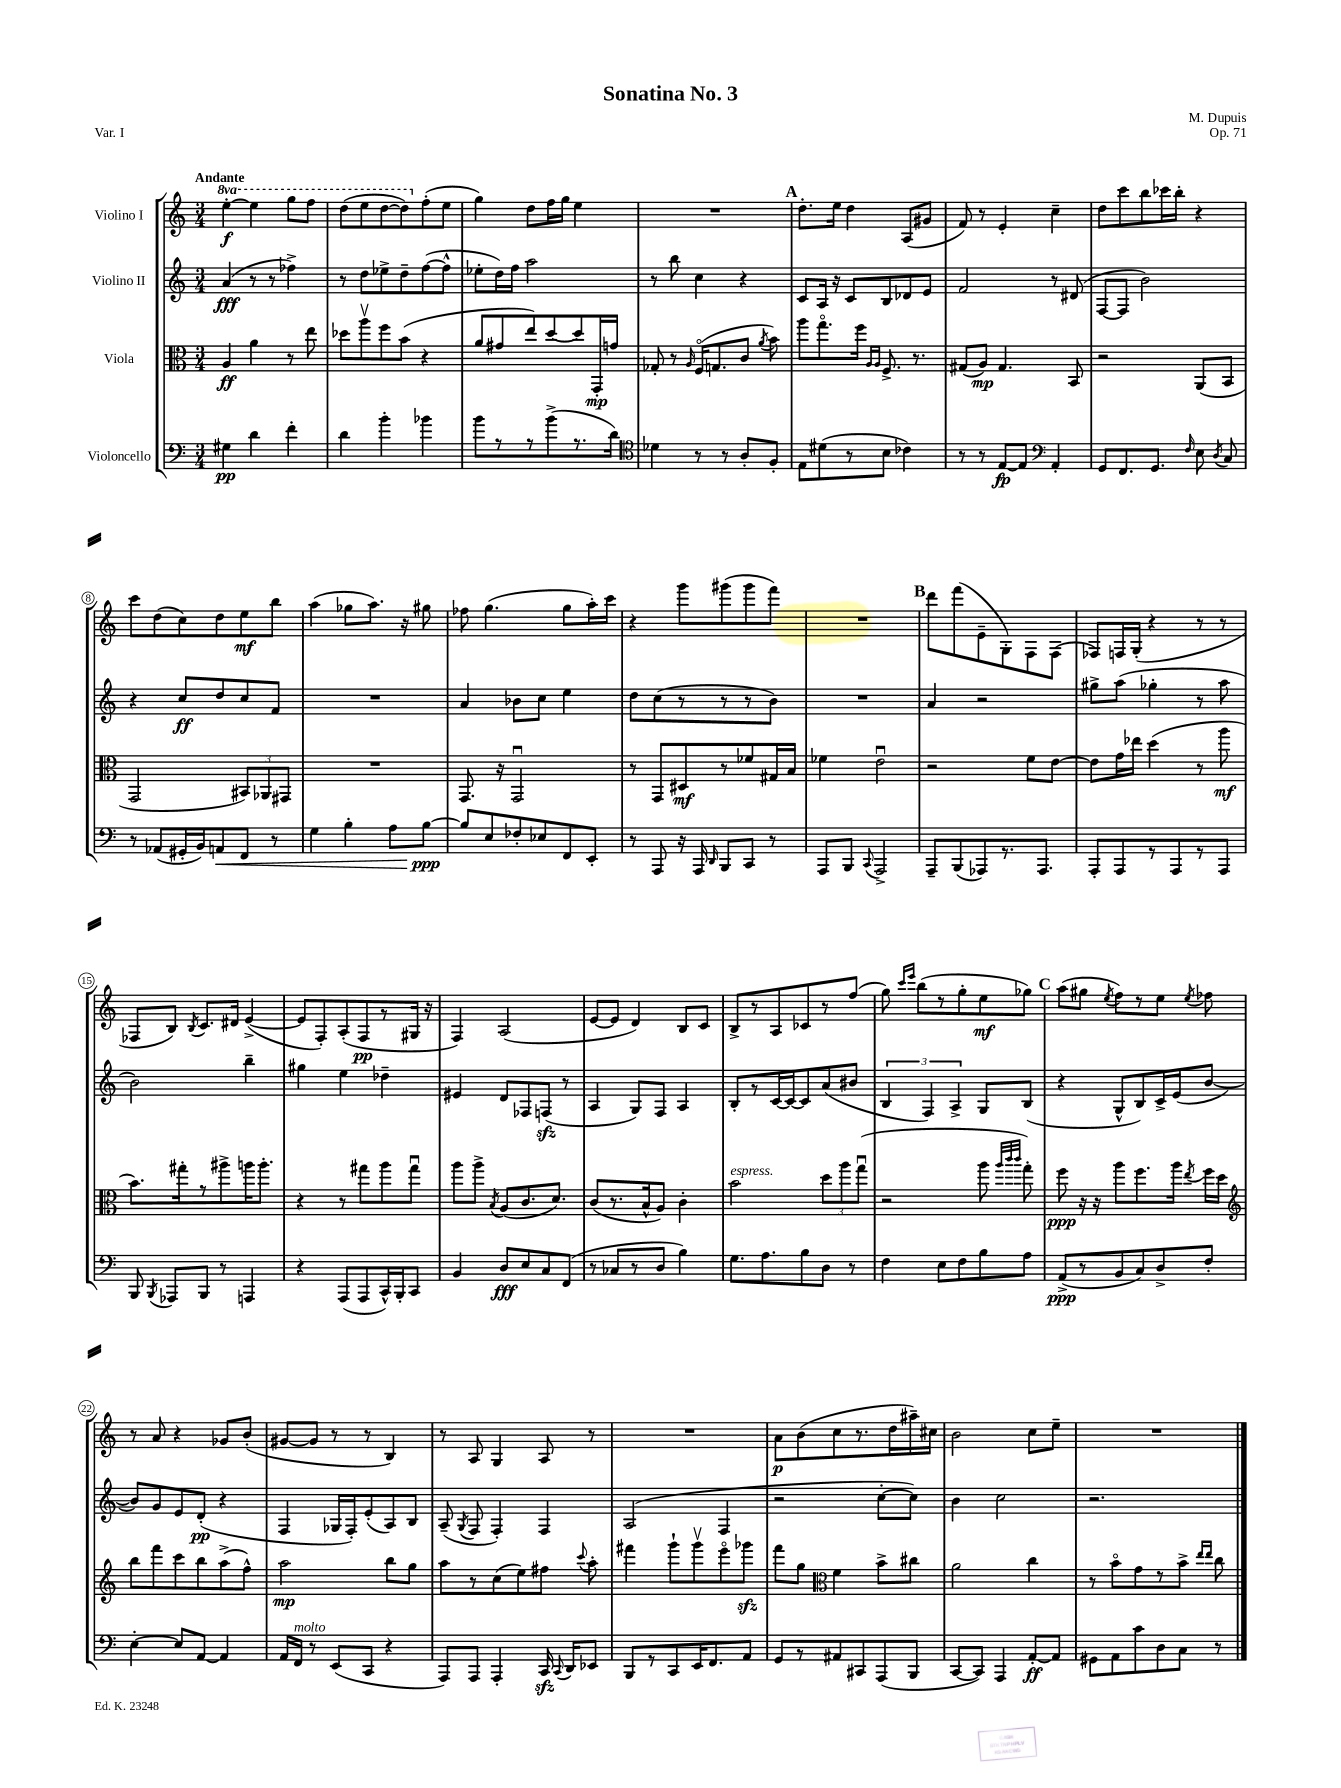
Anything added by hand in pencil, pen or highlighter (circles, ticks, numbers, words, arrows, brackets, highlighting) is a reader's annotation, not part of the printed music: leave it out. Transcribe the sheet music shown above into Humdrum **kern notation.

**kern	**kern	**kern	**kern
*staff4	*staff3	*staff2	*staff1
*clefF4	*clefC3	*clefG2	*clefG2
*k[]	*k[]	*k[]	*k[]
*M3/4	*M3/4	*M3/4	*M3/4
4G#	4A	(4a	[4eee'
4d	4a	8r	4eee]
.	.	8r	.
4f'	8r	4ff-^)	8ggg
.	8ee	.	8fff
=	=	=	=
4d	8dd-	8r	(8ddd
.	8aav	8dd	8eee
4b'	8ff	8ee-^	[8ddd
.	(8b	8dd~	8ddd])
4b-	4r	([8ff	(8ff'
.	.	8ff^^]	8ee
=	=	=	=
8b	8a	8ee-'	4gg)
8r	8g#	16dd)	.
.	.	16ff	.
8r	8ee)	2aa	8dd
(8b^	[8dd	.	16ff
.	.	.	16gg
8.r	8dd]	.	4ee
.	16GG'	.	.
16d)	16g	.	.
=	=	=	=
*clefC4	*	*	*
4d-	8G-'	8r	2.r
.	8r	8bb	.
.	16qqA	.	.
8r	(16Fo	4cc	.
.	8.G	.	.
8r	.	.	.
8A'	8c	4r	.
.	8qa	.	.
8F'	8b)	.	.
=	=	=	=
8E	8aa	8c	8.dd'
(8d#	8.ggo	16A	.
.	.	16r	16ee
8r	.	8c	4dd
.	16ff	.	.
.	16qqA	.	.
.	16qqA	.	.
8B	8.F^	8B	.
4c-)	.	8d-	(8A
.	8.r	.	.
.	.	8e	8g#
=	=	=	=
8r	(8G#	2f	8f)
8r	8A)	.	8r
[8E	4.G#	.	4e'
8E]	.	.	.
*clefF4	*	*	*
4AA'	.	8r	4cc~
.	8BB	(8d#	.
=	=	=	=
8GG	2r	[8F	8dd
8.FF	.	8F]	8ccc
.	.	2b)	8bb
8.GG	.	.	.
.	.	.	16ccc-
.	.	.	16bb'
16qqF	.	.	.
8E	(8AA	.	4r
8qD	.	.	.
8C	8BB	.	.
=	=	=	=
8r	2GG	4r	8ccc
(8AA-	.	.	(8dd
16GG#'	.	8cc	8cc)
16BB)	.	.	.
8AA	.	8dd	8dd
8FF	12BB#)	8cc	8ee
.	12AA-	.	.
8r	.	8f	8bb
.	12GG#	.	.
=	=	=	=
4G	2.r	2.r	(4aa
4B'	.	.	8gg-
.	.	.	8.aa)
8A	.	.	.
.	.	.	16r
[8B	.	.	8gg#
=	=	=	=
8B]	8.GG	4a	8ff-
8E	.	.	(4.gg
.	16r	.	.
8F-'	2GGu	8b-	.
8E-	.	8cc	.
8FF	.	4ee	8gg
8EE'	.	.	16aa')
.	.	.	16ccc
=	=	=	=
8r	8r	8dd	4r
8AAA	8GG	(8cc	.
16r	8D#	8r	8ggg
16AAA	.	.	.
16qqDD	.	.	.
8BBB	8r	8r	(8ggg#
8CC	8f-	8r	8ggg#
8r	16G#	8b)	8fff)
.	16B	.	.
=	=	=	=
8AAA	4f-	2.r	2.r
8BBB	.	.	.
8qqCC	.	.	.
2AAA^	2eu	.	.
=	=	=	=
8AAA~	2r	4a	8ddd
(8BBB	.	.	(8fff
8AAA-)	.	2r	8e~
8.r	.	.	8G')
.	8f	.	8F
8.AAA-	.	.	.
.	[8e	.	(8F
=	=	=	=
8AAA'	8e]	8gg#^	8F-)
8AAA	16g	(8aa	16F
.	16ee-	.	(16G'
8r	(4dd	4gg-'	4r
8AAA	.	.	.
8r	8r	8r	8r
8AAA	8aa	8aa	8r
=	=	=	=
8BBB	8.b)	2b)	8F-
8qBBB	.	.	.
8AAA-	.	.	8B)
.	16gg#'	.	.
.	.	.	8qB
8BBB	8r	.	8.c
8r	8aa#^	.	.
.	.	.	16d#
4AAA	16aa	4bb~	([4e^
.	8.aa'	.	.
=	=	=	=
4r	4r	4gg#	8e]
.	.	.	8F')
(8AAA	8r	4ee	(8A'
8AAA	8gg#	.	8F
16CC^^)	8aa	4dd-~	8r
16BBB'	.	.	.
8CC	8gg#u	.	16G#
.	.	.	16r
=	=	=	=
4BB	8aa	4e#	4F)
.	8aa^	.	.
.	8qB	.	.
8D	(8A	8d	(2A
8E	8.c	8F-	.
8C	.	(8F	.
.	8.d)	.	.
(8FF	.	8r	.
=	=	=	=
8r	(8c	4A	[8e
8C-	8.r	.	8e]
8r	.	8G)	4d)
.	16B^^	.	.
8D	8A)	8F	.
4B)	4c'	4A	8B
.	.	.	8c
=	=	=	=
8.G	2b	8B'	8B^
.	.	8r	8r
8.A	.	.	.
.	.	[16c	8A
.	.	16c_	.
8B	.	8c]	8c-
8D	12dd	(8a	8r
.	12aa	.	.
8r	.	8b#	(8ff
.	(12ggu	.	.
=	=	=	=
4F	2r	6B	8gg)
.	.	.	16qqccc
.	.	.	16qqeee
.	.	.	(8bb
.	.	6F)	.
8E	.	.	8r
.	.	6A^	.
8F	.	.	8gg'
8B	8aa	8G	8ee
.	32qqaa	.	.
.	32qqccc	.	.
.	32qqccc	.	.
8A	8gg')	(8B	8gg-)
=	=	=	=
(8AA^	8ff	4r	(8aa
8r	16r	.	8gg#
.	16r	.	.
.	.	.	8qee
8BB	8aa	8G^^	8ff)
8C)	8.ff	8B)	8r
8D^	.	16c^	8ee
.	16aa	(16e	.
.	8qee	.	8qee
8F'	16ff	[8b	8ff-
.	16dd	.	.
=	=	=	=
*	*clefG2	*	*
[4E'	8bb	8b])	8r
.	8fff	8g	8a
8E]	8ccc	8e	4r
[8AA	8bb	(8d'	.
4AA]	(8aa^	4r	8g-
.	8ff^^)	.	(8b'
=	=	=	=
16AA	2aa	4F	[8g#
16FF	.	.	.
8r	.	.	8g#]
(8EE	.	16G-	8r
.	.	16F')	.
8CC	.	(8e'	8r
4r	8bb	8A)	4B)
.	8gg	8B	.
=	=	=	=
8AAA)	8aa	(8A~	8r
.	.	8qG	.
8AAA	8r	8F	8A
4AAA'	(8cc	4F')	4G
.	8ee)	.	.
16CC	8ff#	4F	8A
8qqCC	.	.	.
16DD	.	.	.
.	8qqccc	.	.
8EE-	8aa'	.	8r
=	=	=	=
8BBB	4fff#	(2A	2.r
8r	.	.	.
8CC	8ggg`	.	.
16EE	8gggv	.	.
8.FF	.	.	.
.	8eeeo	4F	.
8AA	8ggg-	.	.
=	=	=	=
8GG	8fff	2r	8a
8r	8gg	.	(8b
*	*clefC3	*	*
8AA#	4f	.	8cc
8CC#	.	.	8.r
(8AAA	8b^	[8cc'	.
.	.	.	16dd
8BBB	8cc#	8cc])	16aa#~)
.	.	.	16cc#
=	=	=	=
[8CC	2a	4b	2b
8CC])	.	.	.
4AAA	.	2cc	.
[8AA'	4cc	.	8cc
8AA]	.	.	8ee~
=	=	=	=
8GG#	8r	2.r	2.r
8AA	8bo	.	.
8c	8g	.	.
8D	8r	.	.
8C	8b^	.	.
.	16qqee	.	.
.	16qqee	.	.
8r	8cc	.	.
==	==	==	==
*-	*-	*-	*-
